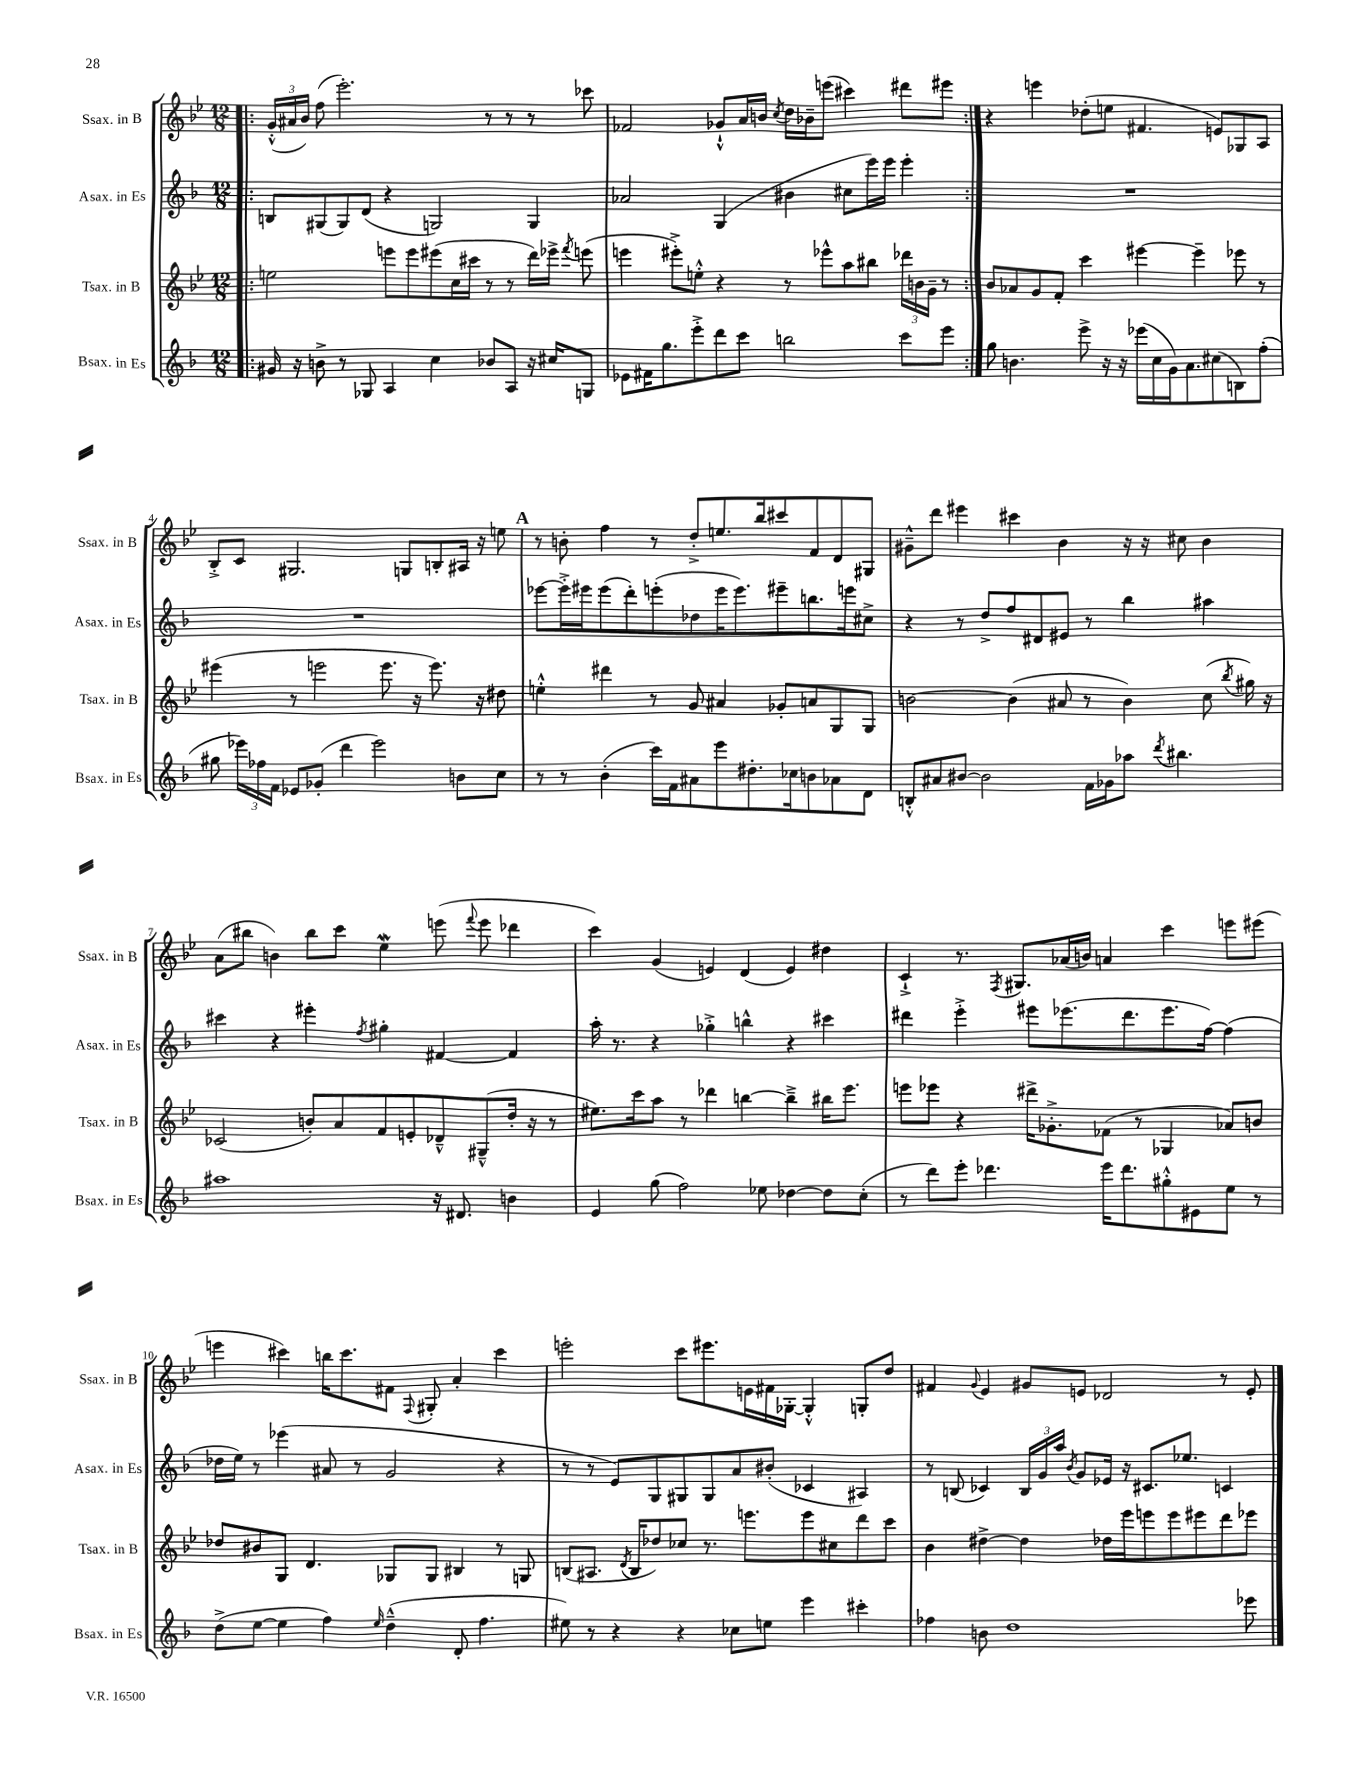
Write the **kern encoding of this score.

**kern	**kern	**kern	**kern
*staff4	*staff3	*staff2	*staff1
*clefG2	*clefG2	*clefG2	*clefG2
*k[b-]	*k[b-e-]	*k[b-]	*k[b-e-]
*M12/8	*M12/8	*M12/8	*M12/8
=!|:	=!|:	=!|:	=!|:
16g#/	2ee\	8B/L	(24g'^^/LL
.	.	.	24a#/
16r	.	.	.
.	.	.	24b-/JJ)
8b^\	.	(8G#/	(8ff\
8r	.	8G#/)	2.eee-'\)
8G-/	.	(8d/J	.
4A/	8eee\L	4r	.
.	8eee\	.	.
4cc\	(8eee#\	2G/)	.
.	16cc\L	.	.
.	16ccc#\JJ	.	.
8b-/L	8r	.	8r
8A/J	8r	.	8r
16r	16ddd\LL)	4G/	8r
16cc#/LK	16eee-^\JJ	.	.
.	8qfff/	.	.
8G/J	(8eee\	.	8ccc-\
=	=	=	=
8e-\L	4eee\	2a-/	2f-/
16f#\K	.	.	.
8.gg\	.	.	.
.	8eee#'^\L)	.	.
8eee'^\	8ee'^^\J	.	.
8ddd\	4r	(4G/	8g-`^^/L
8ccc\J	.	.	16a/L
.	.	.	16b/JJ
.	.	.	8qcc/
2bb\	8r	4b#\	16dd\LL
.	.	.	16b-~\J
.	8eee-^^\L	.	(8eee\J
.	8aa\	8cc#\L	4ccc#\)
.	8bb#\J	16eee\L)	.
.	.	16eee\JJ	.
8ccc\L	24ddd-\LL	4eee'\	8ddd#\L
.	24b\	.	.
.	24g~\JJ	.	.
8eee\J	8r	.	8eee#\J
=:|!	=:|!	=:|!	=:|!
8gg\	8b-/L	1.r	4r
4.b\	8a-/	.	.
.	8g/	.	4eee\
.	8f'/J	.	.
8eee^\	4ccc\	.	(8dd-'\L
16r	.	.	8ee\J
16r	.	.	.
(16eee-\LL	[4eee#\	.	4.f#/
16cc\	.	.	.
16g\J)	.	.	.
8.a\	.	.	.
.	4eee#~\]	.	.
(8cc#\	.	.	8e/L)
8B\)	8eee-\	.	8G-/
(8ff'\J	8r	.	8A/J
=	=	=	=
8gg#\	(4eee#\	1.r	8B-'^/L
24eee-\LL)	.	.	8c/J
24ff-\	.	.	.
24f\JJ	.	.	.
8e-/L	8r	.	2.G#/
(8g-'/J	2eee\	.	.
4ddd\	.	.	.
2eee-\)	.	.	.
.	8.eee\	.	.
.	.	.	8G/L
.	16r	.	.
.	8.eee\)	.	8B'/
8b\L	.	.	16A#/Jk
.	16r	.	16r
8cc\J	8dd#\	.	8ee\
=	=	=	=
8r	4ee'^^\	[8eee-\L	8r
8r	.	16eee-'^\]L	8b'\
.	.	16eee#\J	.
(4b-'\	4ddd#\	(8eee#\	4ff\
.	.	8ddd'\)	.
16ccc\LL)	8r	(8eee'\	8r
16f\J	.	.	.
8a#\	8g/	8dd-\	8dd'^/L
8eee\	4a#/	16eee\K	8.ee/
.	.	8.eee\)	.
8.dd#'\	.	.	.
.	.	.	16bb-/k
.	8g-'/L	8eee#~\	8ccc#/
16cc-\k	.	.	.
8b\	8a/	8.bb\	8f/
8a-\	8G/	.	8d/
.	.	16eee\k	.
8d\J	8G/J	8cc#^\J	8G#/J
=	=	=	=
8B'^^/L	[2b\	4r	8g#~^^\L
8a#/	.	.	8ddd\J
[8b#/J	.	8r	4eee#\
2b#\]	.	8dd^/L	.
.	(4b\]	8ff/	4ccc#\
.	.	8d#/	.
.	8a#/	8e#/J	4b-\
16f\LL	8r	8r	.
16g-\J	.	.	.
8aa-\J	4b\)	4bb-\	16r
.	.	.	16r
8qddd/	.	.	.
4.bb#\	.	.	8cc#\
.	(8cc\	4aa#\	4b-\
.	8qbb-/	.	.
.	16gg#\)	.	.
.	16r	.	.
=	=	=	=
1aa#	(2c-/	4ccc#\	(8a\L
.	.	.	8bb#\J
.	.	4r	4b\)
.	8b'/L)	4eee#'\	8bb#\L
.	8a/	.	8ccc\J
.	.	8qff/	.
.	8f/	4gg#'\	4ee-\
.	8e'/	.	.
16r	8d-~^^/	[4f#/	(8eee\
8.d#/	.	.	.
.	.	.	8qqfff/
.	(8G#~^^/	.	8eee\
4b\	16dd'/Jk	4f#/]	4ddd-\
.	16r	.	.
.	8r	.	.
=	=	=	=
4e/	8.ee#\L)	16aa'\	4ccc\)
.	.	8.r	.
.	16ccc\k	.	.
(8gg\	8aa\J	4r	(4g/
2ff\)	8r	.	.
.	4ddd-\	4gg-'^\	4e/)
.	[4bb\	4bb^^\	(4d/
8ee-\	.	.	.
[4dd-\	4bb~^\]	4r	4e/)
8dd-\]L	16bb#\LK	4ccc#\	4dd#\
.	8.eee-\J	.	.
(8cc'\J	.	.	.
=	=	=	=
8r	8eee\L	4ddd#\	4c`^/
8ddd\L)	8eee-\J	.	.
8eee'\J	4r	4eee'^\	8.r
4.ddd-\	.	.	.
.	.	.	8qF/
.	.	.	8.G#/L
.	16ddd#^\LK	8eee#\L	.
.	8.g-'^\	.	.
.	.	(8.eee-\	(16a-/L
.	.	.	16b/JJ)
16eee\LK	(8f-\J	.	4a/
8.ddd-\	.	8.ddd#\	.
.	8r	.	.
8gg#'^^\	4G-/	8.eee-\	4ccc\
8e#\	.	.	.
.	.	[16ff\Jk)	.
8ee\J	8a-/L)	(4ff\]	8eee\L
8r	8b/J	.	(8eee#\J
=	=	=	=
(8dd^\L	8dd-/L	16dd-\LL	4eee\
.	.	16ee\JJ)	.
[8ee\J	8b#/	8r	.
4ee\]	8G/J	(4eee-\	4ccc#\)
.	4.d/	.	.
4ff\)	.	8a#/	16bb\LK
.	.	.	8.ccc#\
.	.	8r	.
16qqee/	.	.	.
(4dd~^^\	8G-/L	2g/	8f#\J
.	.	.	8qqF/
.	8G-/J	.	8G#'/
8d'/	4B#/	.	4a'/
4.ff\	.	.	.
.	8r	4r	4ccc#\
.	8G/	.	.
=	=	=	=
8ee#\)	(8B/L	8r	2eee'\
8r	8.A#/J	8r	.
4r	.	8e/L)	.
.	8qd/	.	.
.	16B/LK	.	.
.	8dd-/)	8G/	.
4r	8cc-/J	8G#/	8ccc\L
.	8.r	8G#/	8.eee#\
8cc-\L	.	8a/	.
.	8.eee\L	.	16e\L
8ee\J	.	(8b#'/J	16f#\
.	.	.	[16G-'\JJ
4eee\	8eee\	4c-/	4G-'^^/]
.	8cc#\	.	.
4ccc#'\	8ddd\	4A#/)	8G'/L
.	8ccc\J	.	8dd/J
=	=	=	=
4ff-\	4b-\	8r	4f#/
.	.	(8B/	.
.	.	.	8qqg/
8b\	[4dd#^\	4c-/)	4e-/
1dd	.	.	.
.	4dd#\]	24B/LL	8g#/L
.	.	24g/	.
.	.	24aa/JJ	.
.	.	8qb-/	.
.	.	8g/L	8e/J
.	16dd-\LL	16e-/Jk	2d-/
.	16eee-\J	16r	.
.	8eee\	8.c#/L	.
.	8eee\	.	.
.	.	8.ee-/J	.
.	8eee#\	.	.
.	8ddd\	4c/	8r
8eee-\	8eee-\J	.	8e'/
==	==	==	==
*-	*-	*-	*-
